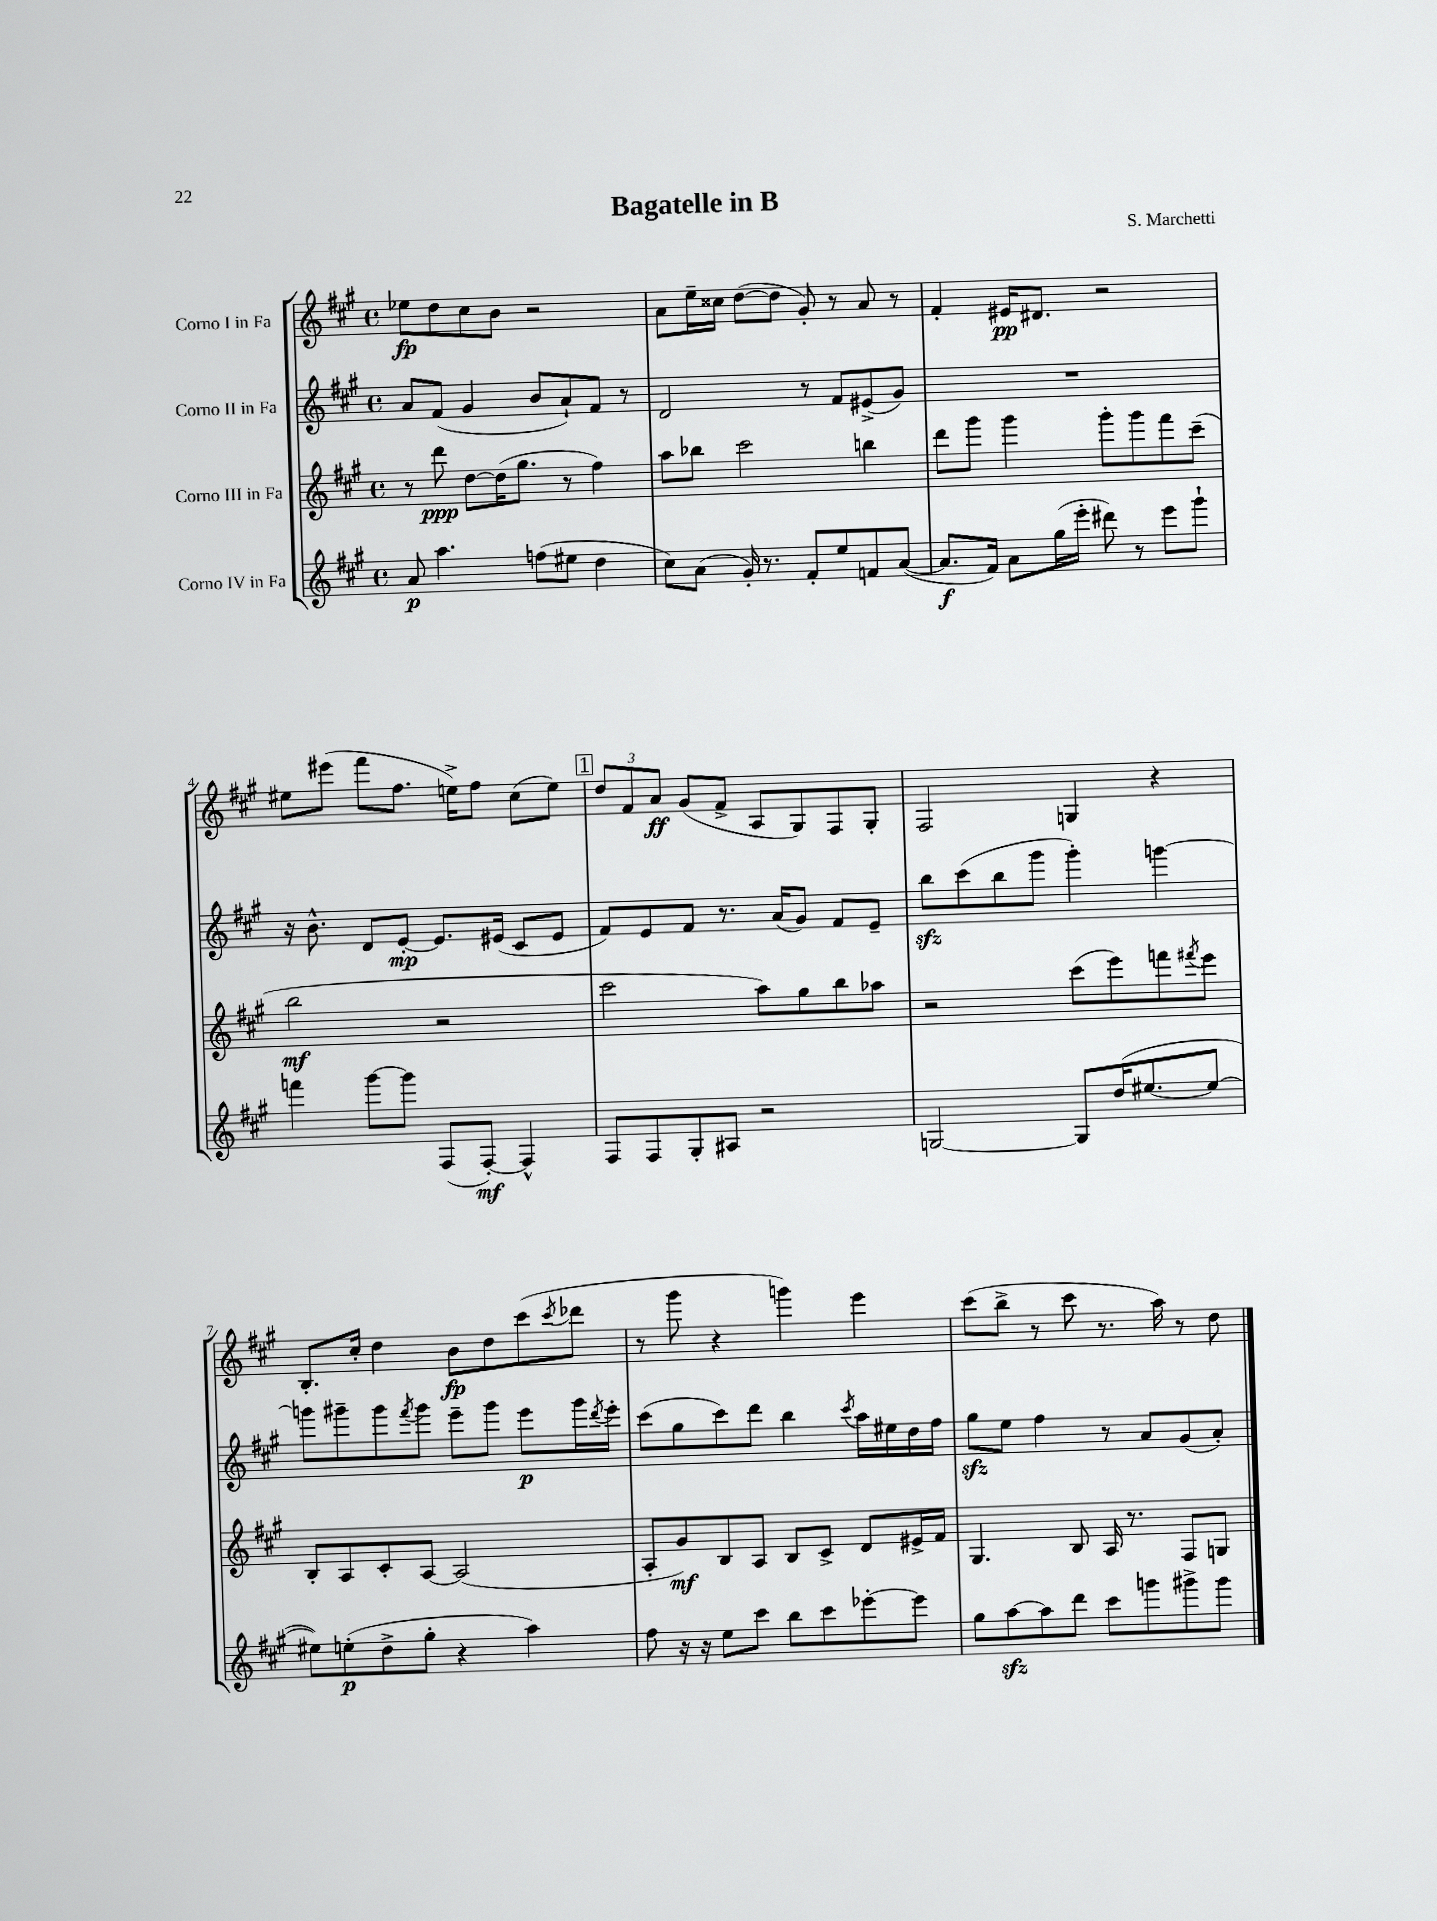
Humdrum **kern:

**kern	**kern	**kern	**kern
*staff4	*staff3	*staff2	*staff1
*clefG2	*clefG2	*clefG2	*clefG2
*k[f#c#g#]	*k[f#c#g#]	*k[f#c#g#]	*k[f#c#g#]
*M4/4	*M4/4	*M4/4	*M4/4
*met(c)	*met(c)	*met(c)	*met(c)
8a/	8r	8a/L	8ee-\L
4.aa\	8ddd\	(8f#/J	8dd\
.	[8dd\L	4g#/	8cc#\
.	(16dd\]K	.	8b\J
.	8.gg#\J	.	.
(8ff\L	.	8b/L	2r
8ee#\J	8r	8a`/)	.
4dd\	4ff#\)	8f#/J	.
.	.	8r	.
=	=	=	=
8cc#\L)	8aa\L	2d/	8a\L
(8a\J	8bb-\J	.	16ee~\L
.	.	.	16cc##\JJ
16g#'/)	2ccc#\	.	([8dd\L
8.r	.	.	.
.	.	.	8dd\]J
8f#'/L	.	8r	8g#'/)
8ee/	.	8f#/L	8r
8f/	4bb\	(8e#^/	8a/
([8a/J	.	8g#/J)	8r
=	=	=	=
8.a/]L	8ddd\L	1r	4f#'/
.	8ggg#\J	.	.
16f#/Jk)	.	.	.
8a\L	4ggg#\	.	16e#/LK
.	.	.	8.d#/J
(16gg#\L	.	.	.
16eee'\JJ	.	.	.
8ddd#\)	8ggg#'\L	.	2r
8r	8ggg#\	.	.
8eee\L	8fff#\	.	.
8ggg#`\J	(8ccc#~\J	.	.
=	=	=	=
4fff\	2bb\	16r	8ee#\L
.	.	8.b^^\	.
.	.	.	(8eee#\J
[8ggg#\L	.	8d/L	8fff#\L
8ggg#\]J	.	[8e'/J	8.ff#\J
(8F#/L	2r	8.e/]L	.
.	.	.	16ee^\LK)
[8F#'/J)	.	.	8ff#\J
.	.	(16e#/Jk	.
4F#^^/]	.	8c#/L	(8cc#\L
.	.	8e#/J	8ee\J)
=	=	=	=
8F#/L	2ccc#\	8f#/L)	12dd/L
.	.	.	12f#/
8F#/	.	8e/	.
.	.	.	12a/J
8G#'/	.	8f#/J	(8g#/L
8A#/J	.	8.r	8f#^/J
2r	8aa\L)	.	8A/L
.	.	(16a/LK	.
.	8gg#\	8g#/J)	8G#/)
.	8bb\	8f#/L	8F#/
.	8aa-\J	8e~/J	8G#'/J
=	=	=	=
[2G/	2r	8bb\L	2F#/
.	.	(8ccc#\	.
.	.	8bb\	.
.	.	8ggg#\J	.
8G/]L	(8ccc#\L	4ggg#'\)	4G/
(16dd/K	8eee\)	.	.
[8.ee#/	.	.	.
.	8fff\	[4ggg\	4r
.	8qfff#/	.	.
8ee#/_J	8eee\J	.	.
=	=	=	=
8ee#\]L)	8B'/L	8ggg\]L	8.B'/L
(8ee'\	8A/	8ggg#~\	.
.	.	.	16cc#'/Jk
8dd^\	8c#'/	8ggg#\	4dd\
.	.	8qfff#/	.
8gg#'\J	[8A/J	8ggg#\J	.
4r	(2A/]	8eee~\L	8b\L
.	.	8ggg#\J	8dd\
4aa\)	.	8eee\L	(8ccc#\
.	.	.	8qccc#/
.	.	16ggg#\L	8ddd-\J
.	.	8qddd/	.
.	.	16eee'\JJ	.
=	=	=	=
8ff#\	8A'/L	(8ccc#\L	8r
16r	8g#/)	8gg#\	8ggg#\
16r	.	.	.
8ee\L	8B/	8ccc#\)	4r
8ccc#\J	8A/J	8ddd\J	.
8bb\L	8B/L	4bb\	4ggg\)
8ccc#\	8c#^/J	.	.
.	.	8qccc#/	.
[8eee-'\	8d/L	16aa\LL	4eee\
.	.	16ee#\	.
8eee-\]J	16e#^/L	16dd\	.
.	16f#/JJ	16ff#\JJ	.
=	=	=	=
8gg#\L	4.G#/	8gg#\L	(8ccc#\L
[8aa\	.	8ee\J	8bb^\J
8aa\]	.	4ff#\	8r
8ddd\J	8B/	.	8ccc#\
8ccc#\L	16A/	8r	8.r
.	8.r	.	.
8ggg\	.	8a/L	.
.	.	.	16aa\)
8ggg#^\	8F#/L	(8g#/	8r
8ggg#\J	8G/J	8a'/J)	8dd\
==	==	==	==
*-	*-	*-	*-
